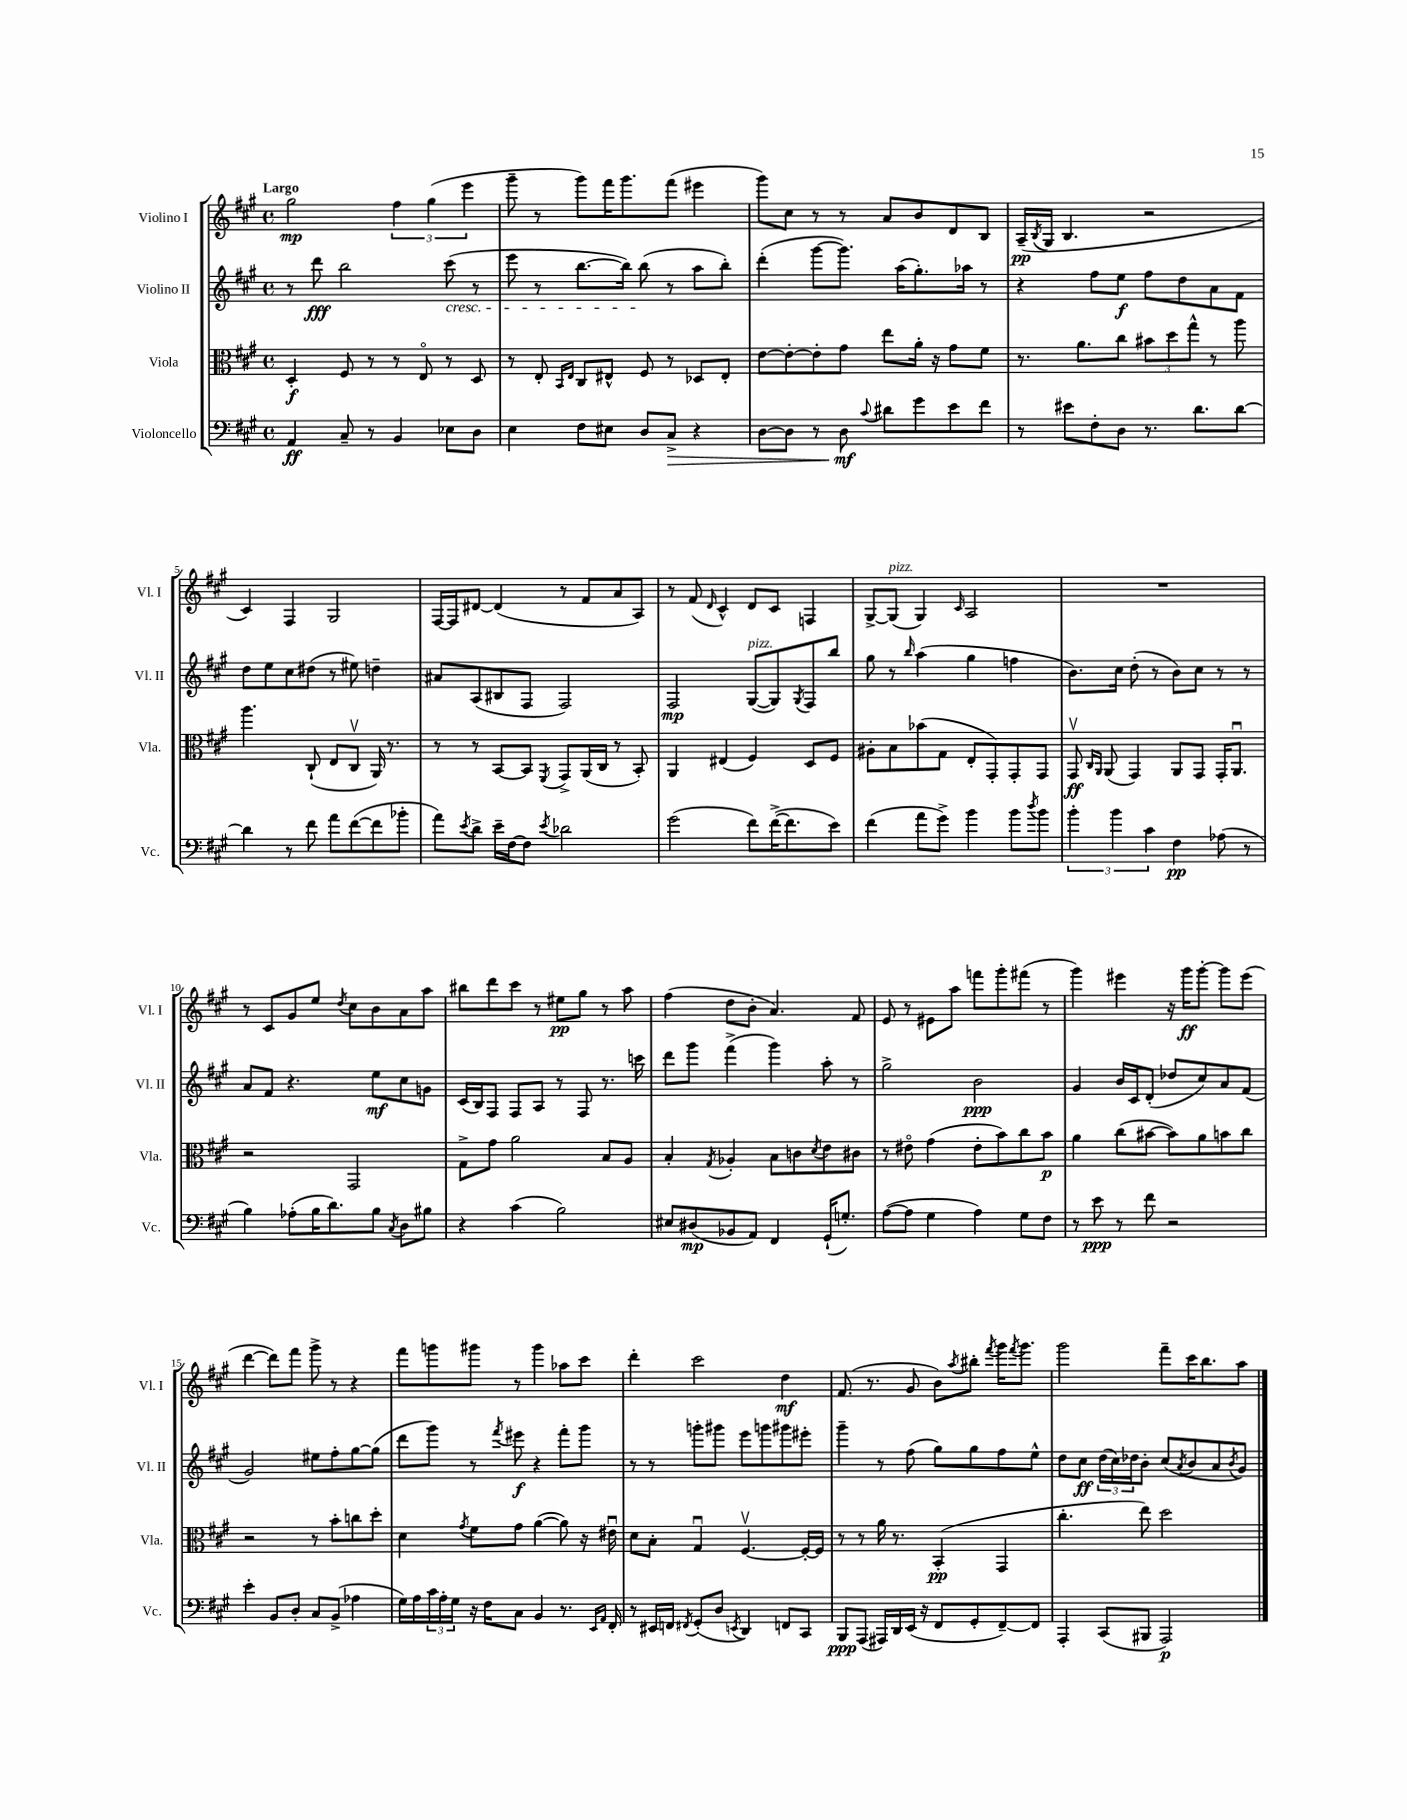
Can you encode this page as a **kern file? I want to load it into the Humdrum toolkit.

**kern	**kern	**kern	**kern
*staff4	*staff3	*staff2	*staff1
*clefF4	*clefC3	*clefG2	*clefG2
*k[f#c#g#]	*k[f#c#g#]	*k[f#c#g#]	*k[f#c#g#]
*M4/4	*M4/4	*M4/4	*M4/4
*met(c)	*met(c)	*met(c)	*met(c)
4AA/	4D'/	8r	2gg#\
.	.	8ddd\	.
8C#~/	8F#/	2bb\	.
8r	8r	.	.
4BB/	8r	.	6ff#\
.	8Eo/	.	.
.	.	.	(6gg#\
8E-\L	8r	(8ccc#\	.
.	.	.	6eee\
8D\J	8D/	8r	.
=	=	=	=
4E\	8r	8eee\	8ggg#~\
.	8E'/	8r	8r
.	16qqBB/LL	.	.
.	16qqE/JJ	.	.
8F#\L	8C#/L	[8.bb\L	8ggg#\L)
8E#\J	8E#^^/J	.	16fff#\K
.	.	16bb\]Jk)	8.ggg#\
8D/L	8F#/	(8bb\	.
8C#^/J	8r	8r	(8fff#\J
4r	8D-/L	8aa\L	4eee#\
.	8E#'/J	8bb'\J)	.
=	=	=	=
[8D\L	[8e\L	(4ddd'\	8ggg#\L)
8D\]J	8e'\_	.	8cc#\J
8r	8e'\]	[8ggg#\L	8r
8D\	8g#\J	8.ggg#\]J)	8r
8qqc#/	.	.	.
8d#\L	8ee\L	.	8a/L
.	.	(16aa\LK	.
8g#\	16a'\Jk	8.gg#'\)	8b/
.	16r	.	.
8e\	8g#\L	.	8d/
.	.	16aa-\Jk	.
8f#\J	8f#\J	8r	8B/J
=	=	=	=
8r	8.r	4r	(16A~/LL
.	.	.	8qB/
.	.	.	16G#/JJ
8e#\L	.	.	4.B/
.	8.a\L	.	.
8F#'\	.	8ff#\L	.
8D\J	8cc#\J	8ee\J	.
8.r	12b#\L	8ff#\L	2r
.	12dd\	.	.
.	.	8dd\	.
.	12gg#^^\J	.	.
8.d\L	.	.	.
.	8r	8a\	.
[8d\J	8aa\	8f#\J	.
=	=	=	=
4d\]	4.aa\	8dd\L	4c#/)
.	.	8ee\	.
8r	.	8cc#\	4F#/
8f#\	(8C#`/	(8dd#\J	.
8a\L	8E/L	8r	2G#/
([8f#\	8C#v/J	8ee#\)	.
8f#\]	16AA/)	4dd~\	.
.	8.r	.	.
8b-'\J	.	.	.
=	=	=	=
8a\L)	8r	8a#/L	[16F#/LL
.	.	.	16F#/]J
8qe/	.	.	.
8d^\J	8r	(8A/	[8d#/J
16e~\LL	[8BB/L	8B#/	(4d#/]
[16F#\J	.	.	.
8F#\]J	8BB/]J	8F#/J	.
8qe/	8qFF#/	.	.
2d-\	8GG#^/L	2F#/)	8r
.	(16AA/L	.	8f#/L
.	16C#/JJ	.	.
.	8r	.	8a/
.	8BB'/)	.	8A/J)
=	=	=	=
(2g#\	4AA/	2F#/	8r
.	.	.	(8f#/
.	.	.	16qqd/
.	(4E#/	.	4c#^^/)
8f#\L)	4F#/)	([8G#/L	8d/L
([16f#^\K	.	8G#/])	8c#/J
8.f#\]	.	.	.
.	.	8qG#/	.
.	8D/L	8F#/	4F/
8e\J)	8F#/J	8bb/J	.
=	=	=	=
(4f#\	8A#'\L	8gg#\	[8G#^/L
.	8B\	8r	(8G#/]J
.	.	16qqbb/	.
8a\L	(8b-\	(4aa\	4G#/)
8g#^\J)	8G#\J	.	.
.	.	.	16qqc#/
4b\	8E'/L	4gg#\	2A/
.	8GG#'/)	.	.
8b\L	8GG#'/	4ff\	.
8qdd/	.	.	.
8b\J	8GG#/J	.	.
=	=	=	=
6b'\	8GG#v/	8.b\L)	1r
.	16qqC#/LL	.	.
.	16qqAA/JJ	.	.
.	(8AA/	.	.
6b\	.	.	.
.	.	16cc#\Jk	.
.	4GG#/)	(8dd'\	.
6c#\	.	.	.
.	.	8r	.
4F#\	8AA/L	8b\L)	.
.	8GG#/J	8cc#\J	.
(8A-\	16GG#'/LK	8r	.
.	8.AAu/J	.	.
8r	.	8r	.
=	=	=	=
4B\)	2r	8a/L	8r
.	.	8f#/J	8c#/L
(8A-'\L	.	4.r	8g#/
16B\K	.	.	8ee/J
8.d\)	.	.	.
.	.	.	8qdd/
.	2GG#/	.	8cc#\L
8B\J	.	8ee\L	8b\
8qC#/	.	.	.
8D\L	.	8cc#\	8a\
8B#\J	.	8g\J	8aa\J
=	=	=	=
4r	8G#^\L	(16c#/LL	8bb#\L
.	.	16B/J)	.
.	8g#\J	8F#/J	8ddd\
(4c#\	2a\	8F#/L	8ccc#\J
.	.	8A/J	8r
2B\)	.	8r	8ee#\L
.	.	8F#/	8gg#\J
.	8B/L	8.r	8r
.	8A/J	.	8aa\
.	.	16ccc\	.
=	=	=	=
8E#/L	4B'/	8ddd\L	(4ff#\
(8D#/	.	8ggg#\J	.
.	8qG#/	.	.
8BB-/	4A-'/	(4fff#^\	8dd\L
8AA/J)	.	.	8b'\J
4FF#/	8B\L	4ggg#\)	4.a/)
.	8c\	.	.
.	8qd/	.	.
(16GG#`/LK	8e\	8aa'\	.
8.G'/J)	.	.	.
.	8c#\J	8r	8f#/
=	=	=	=
([8A\L	8r	2gg#^\	8e/
8A\]J	8e#o\	.	8r
4G#\	(4g#\	.	8e#\L
.	.	.	8aa\J
4A\)	8e#'\L	2b\	8fff\L
.	8b\)	.	8ggg#'\
8G#\L	8cc#\	.	(8fff#\J
8F#\J	8b\J	.	8r
=	=	=	=
8r	4a\	4g#/	4ggg#\)
8e\	.	.	.
8r	(8cc#\L	16b/LL	4eee#\
.	.	16c#/J	.
8f#\	[8b#\J	(8d'/J	.
2r	8b#\]L)	8dd-/L	16r
.	.	.	16ggg#\LK
.	8a\	8cc#/)	[8ggg#'\J
.	8b\	8a/	8ggg#\]L
.	8cc#\J	(8f#/J	(8eee#\J
=	=	=	=
4e'\	2r	2g#/)	[4ddd\
8BB/L	.	.	8ddd\]L)
8D'/J	.	.	8fff#\J
8C#/L	8r	8ee#\L	8ggg#^\
(8BB^/J	8b'\L	8ff#'\	8r
4A-\	8cc\	[8gg#\	4r
.	8dd'\J	(8gg#\]J	.
=	=	=	=
16G#\LL)	4d\	8ddd\L	8fff#\L
16A\	.	.	.
24c#\	.	8ggg#\J)	8ggg\
24A'\	.	.	.
24G#\JJ	.	.	.
.	8qg#/	.	.
16r	8f#\L	8r	8ggg#\J
16F#\LK	.	.	.
.	.	8qfff#/	.
8C#\J	8g#\J	8eee#\	8r
4BB/	([4a\	4r	4ggg#\
8.r	8a\])	8fff#'\L	8aa-\L
.	16r	8ggg#\J	8ccc#\J
16qqEE/LL	.	.	.
16qqAA/JJ	.	.	.
16FF#'/	16e#u\	.	.
=	=	=	=
8r	8d\L	8r	4ddd'\
16EE#/LL	8B'\J	8r	.
16FF/JJ	.	.	.
8qFF#/	.	.	.
(8GG#'/L	4G#u/	8ggg'\L	2ccc#\
8D/J	.	8ggg#\J	.
8qEE/	.	.	.
4DD/)	[4.F#v/	8eee\L	.
.	.	8ggg\	.
8FF/L	.	8ggg#\	4dd\
8CC#/J	16F#'/_LL	8eee#'\J	.
.	16F#/]JJ	.	.
=	=	=	=
8BBB/L	8r	4ggg#~\	(8.f#/
(8AAA/J	8r	.	.
.	.	.	8.r
16AAA#/LL)	16a\	8r	.
16DD/	8.r	.	.
(16EE/JJ	.	(8ff#\	8g#/
16r	.	.	.
8FF#/L	(4BB'/	8gg#\L)	8b\L)
.	.	.	8qaa/
8GG#'/	.	8gg#\	8bb#'\J
.	.	.	8qfff#/
[8FF#~/)	4GG#/	8ff#\	16ggg#\LK
.	.	.	8qfff#/
.	.	.	8.ggg#\J
8FF#/]J	.	8ee^^\J	.
=	=	=	=
4AAA'/	4.cc#'\	8dd\L	2ggg#\
.	.	8cc#\J	.
(8CC#/L	.	(24dd\LL	.
.	.	24cc#\)	.
.	.	24dd-\J	.
8BBB#/J	8ee\)	8b'\J	.
2AAA/)	2dd\	(8cc#/L	8fff#~\L
.	.	8qa/	.
.	.	8b/	16ccc#\K
.	.	.	8.bb\
.	.	8a/	.
.	.	8qb/	.
.	.	8g#/J)	8aa\J
==	==	==	==
*-	*-	*-	*-
